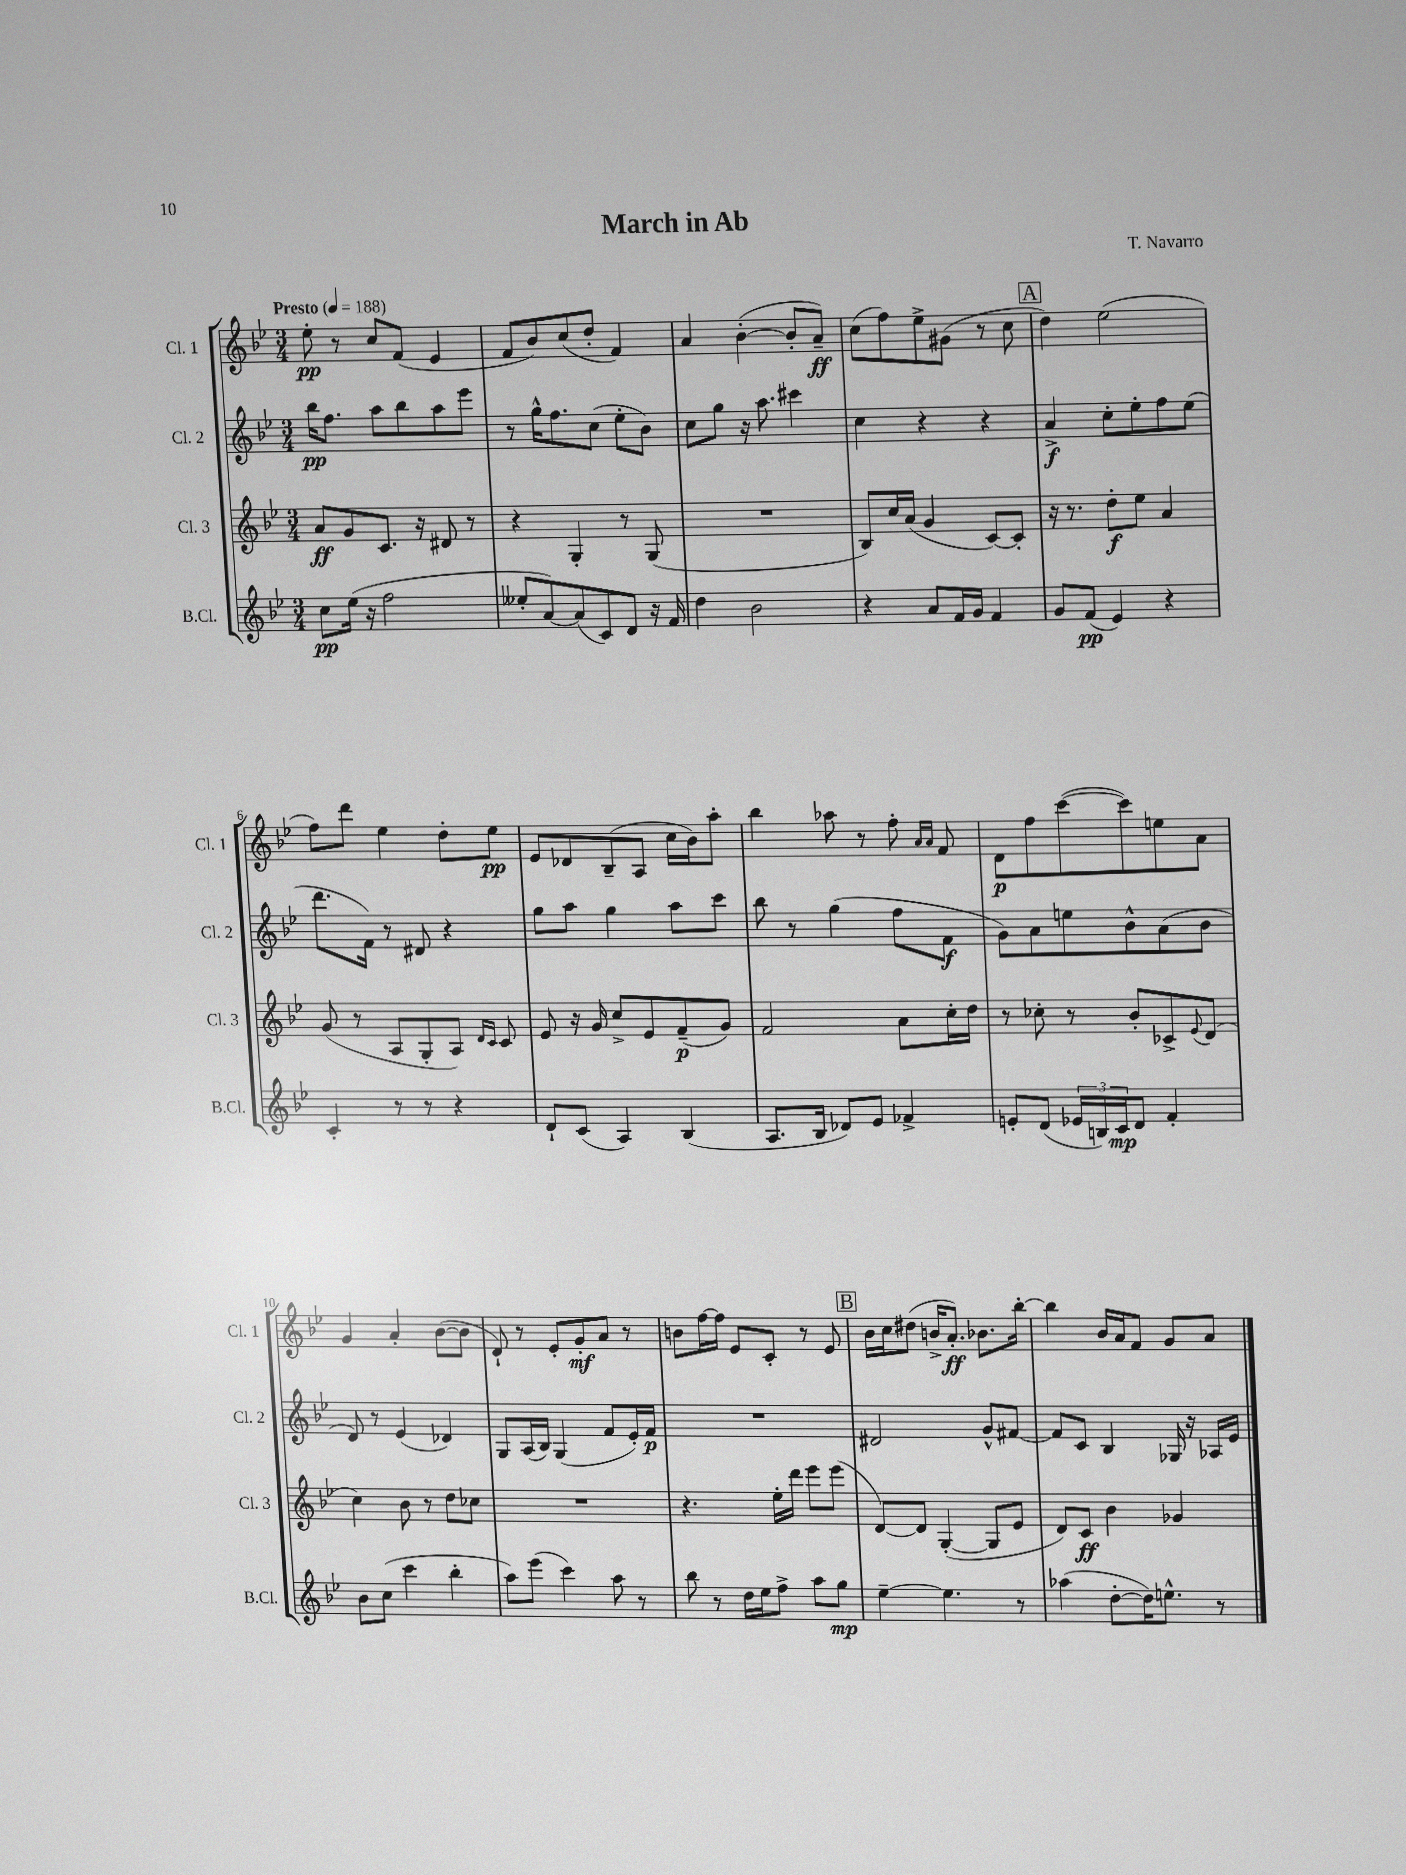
\header { title = "March in Ab" composer = "T. Navarro" }
<<
\new StaffGroup <<
\new Staff = "s0" \with { instrumentName = "Cl. 1" shortInstrumentName = "Cl. 1" } {
    \clef treble \key bes \major \numericTimeSignature \time 3/4 \tempo "Presto" 4 = 188
    ees''8-.\pp r8 c''8 f'8( ees'4 |
    f'8 bes'8) c''8( d''8-. f'4) |
    a'4 bes'4~-.( bes'8-. a'8--\ff) |
    c''8( f''8) ees''8-> gis'8( r8 c''8 |
    \mark \markup { \box "A" } d''4) ees''2( |
    f''8) d'''8 ees''4 d''8-. ees''8\pp |
    ees'8 des'8 bes8--( a8 c''16 bes'16) a''8-. |
    bes''4 aes''8 r8 f''8-. \grace { a'16 a'16 } f'8 |
    d'8\p f''8 c'''8~( c'''8) e''8 a'8 |
    g'4 a'4-. bes'8~( bes'8 |
    d'8-!) r8 ees'8-. g'8-.\mf a'8 r8 |
    b'8 f''16~ f''16 ees'8 c'8-. r8 ees'8 |
    \mark \markup { \box "B" } bes'16 c''16 dis''8( b'16-> a'8.-.\ff) bes'8. bes''16~-. |
    bes''4 bes'16 a'16 f'8 g'8 a'8 \bar "|." |
}
\new Staff = "s1" \with { instrumentName = "Cl. 2" shortInstrumentName = "Cl. 2" } {
    \clef treble \key bes \major \numericTimeSignature \time 3/4
    bes''16\pp f''8. a''8 bes''8 a''8 ees'''8 |
    r8 g''16-^ f''8. c''8( ees''8-. bes'8) |
    c''8 g''8 r16 a''8. cis'''4 |
    c''4 r4 r4 |
    \mark \markup { \box "A" } a'4->\f c''8-. ees''8-. f''8 ees''8( |
    d'''8. f'16) r8 dis'8 r4 |
    g''8 a''8 g''4 a''8 c'''8 |
    bes''8 r8 g''4( f''8 f'8\f |
    g'8) a'8 e''8 bes'8-^ a'8( bes'8 |
    d'8) r8 ees'4( des'4) |
    g8 a16( bes16) g4( f'8 ees'16-.) f'16\p |
    R2. |
    \mark \markup { \box "B" } dis'2 g'8-^ fis'8~ |
    fis'8 c'8 bes4 ges16 r16 aes16 ees'16 \bar "|." |
}
\new Staff = "s2" \with { instrumentName = "Cl. 3" shortInstrumentName = "Cl. 3" } {
    \clef treble \key bes \major \numericTimeSignature \time 3/4
    a'8\ff g'8 c'8. r16 dis'8 r8 |
    r4 g4-. r8 g8( |
    R2. |
    bes8) c''16 a'16( g'4 c'8~) c'8-. |
    \mark \markup { \box "A" } r16 r8. d''8-.\f ees''8 a'4 |
    g'8( r8 a8 g8-. a8) \grace { d'16 c'16 } c'8 |
    ees'8 r16 g'16 c''8-> ees'8 f'8--\p( g'8) |
    f'2 a'8 c''16-. d''16 |
    r8 ces''8-. r8 bes'8-. ces'8-> \appoggiatura { ees'8 } d'8( |
    c''4) bes'8 r8 d''8 ces''8 |
    R2. |
    r4. ees''16-. d'''16 ees'''8 ees'''8( |
    \mark \markup { \box "B" } d'8~) d'8 g4~-.( g8 ees'8 |
    d'8) c'8\ff bes'4 ges'4 \bar "|." |
}
\new Staff = "s3" \with { instrumentName = "B.Cl." shortInstrumentName = "B.Cl." } {
    \clef treble \key bes \major \numericTimeSignature \time 3/4
    c''8\pp ees''16( r16 f''2 |
    eeses''8-. a'8~) a'8( c'8) d'8 r16 f'16 |
    d''4 bes'2 |
    r4 a'8 f'16 g'16 f'4 |
    \mark \markup { \box "A" } g'8 f'8\pp( ees'4) r4 |
    c'4-. r8 r8 r4 |
    d'8-! c'8( a4) bes4( |
    a8. bes16 des'8) ees'8 fes'4-> |
    e'8-. d'8( \tuplet 3/2 { ees'16 b16) c'16\mp } d'8 f'4-. |
    bes'8 c''8( c'''4 bes''4-. |
    a''8) ees'''8( c'''4) a''8 r8 |
    bes''8 r8 d''16 ees''16 f''8-> a''8 g''8\mp |
    \mark \markup { \box "B" } ees''4~-- ees''4. r8 |
    aes''4( d''8~-. d''16) e''8.-^ r8 \bar "|." |
}
>>
>>
